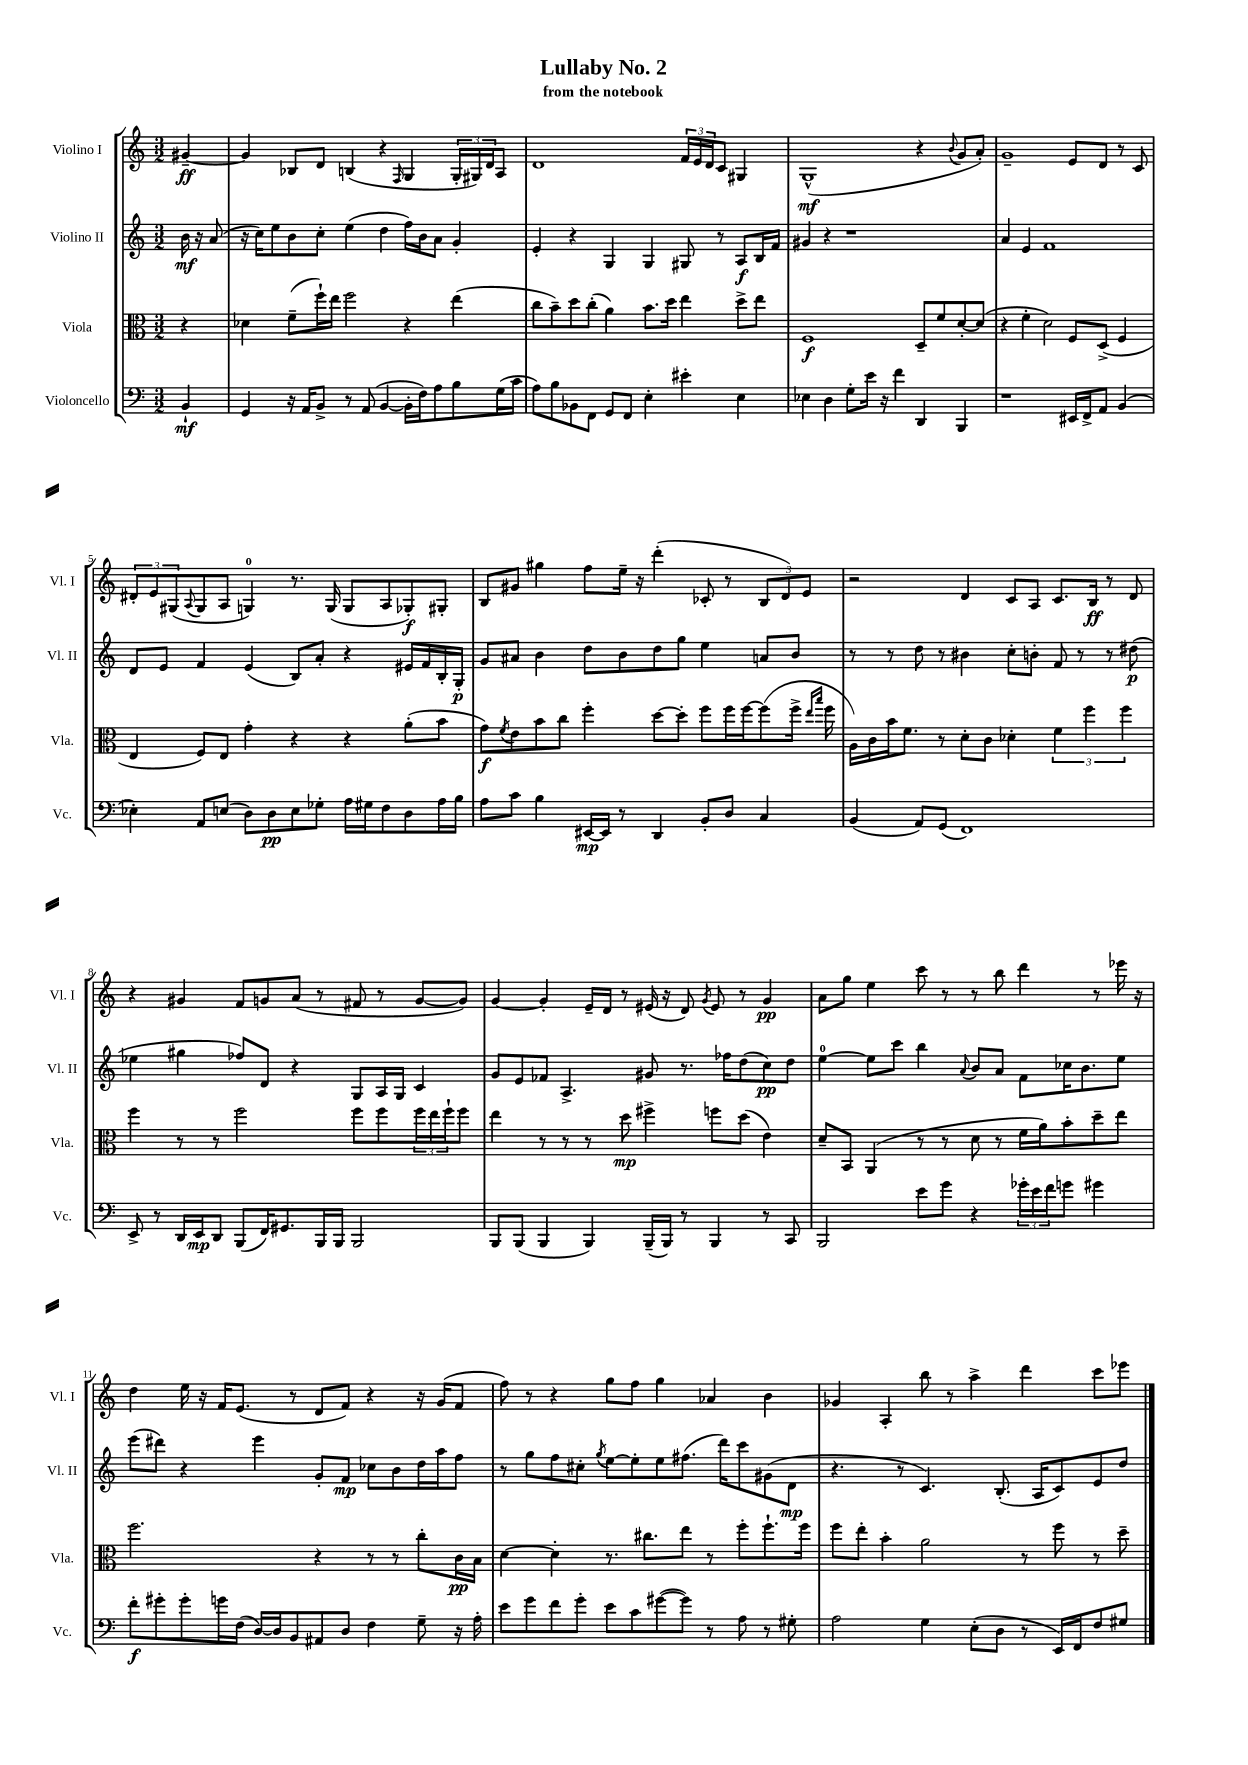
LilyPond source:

\header { title = "Lullaby No. 2" subtitle = "from the notebook" }
<<
\new StaffGroup <<
\new Staff = "s0" \with { instrumentName = "Violino I" shortInstrumentName = "Vl. I" } {
    \clef treble \key c \major \numericTimeSignature \time 3/2 \partial 4
    gis'4~--\ff |
    gis'4 bes8 d'8 b4( r4 \grace { f16 } g4 \tuplet 3/2 { g16-. gis16) d'16 } a8 |
    d'1 \tuplet 3/2 { f'16 e'16 d'16 } c'8 gis4 |
    g1-^\mf( r4 \appoggiatura { b'8 } g'8 a'8-.) |
    g'1-- e'8 d'8 r8 c'8 |
    \tuplet 3/2 { dis'8-. e'8 gis8( } \appoggiatura { a8 } gis8 a8 g4-0) r8. g16( g8 a8 ges8-.\f) gis8-. |
    b8 gis'8 gis''4 f''8 e''16-- r16 d'''4-.( ces'8-. r8 \tuplet 3/2 { b8 d'8) e'8 } |
    r2 d'4 c'8 a8 c'8. b16\ff r8 d'8 |
    r4 gis'4 f'8 g'8 a'8( r8 fis'8 r8 g'8~ g'8) |
    g'4~ g'4-. e'16-- d'16 r8 eis'16( r16 d'8) \acciaccatura { g'8 } eis'8 r8 g'4\pp |
    a'8 g''8 e''4 c'''8 r8 r8 b''8 d'''4 r8 ees'''16 r16 |
    d''4 e''16 r16 f'16 e'8.( r8 d'8 f'8) r4 r16 g'16( f'8 |
    f''8) r8 r4 g''8 f''8 g''4 aes'4 b'4 |
    ges'4 a4-. b''8 r8 a''4-> d'''4 c'''8 ees'''8 \bar "|." |
}
\new Staff = "s1" \with { instrumentName = "Violino II" shortInstrumentName = "Vl. II" } {
    \clef treble \key c \major \numericTimeSignature \time 3/2 \partial 4
    b'16\mf r16 a'8( |
    r16 c''16) e''8 b'8 c''8-. e''4( d''4 f''16) b'16 a'8 g'4-. |
    e'4-. r4 g4 g4 gis8 r8 a8\f b16 f'16 |
    gis'4 r4 r1 |
    a'4 e'4 f'1 |
    d'8 e'8 f'4 e'4( b8) a'8-. r4 eis'16 f'16 b16-. g16-.\p |
    g'8 ais'8 b'4 d''8 b'8 d''8 g''8 e''4 a'8 b'8 |
    r8 r8 d''8 r8 bis'4 c''8-. b'8-. f'8 r8 r8 dis''8\p( |
    ees''4 gis''4 fes''8) d'8 r4 g8 a16 g16 c'4 |
    g'8 e'8 fes'8 a4.-> gis'8 r8. fes''16 d''8( c''8\pp) d''8 |
    e''4-0~ e''8 c'''8 b''4 \appoggiatura { a'8 } b'8 a'8 f'8 ces''16 b'8. e''8 |
    e'''8( dis'''8) r4 e'''4 g'8-. f'8\mp ces''8 b'8 d''16 a''16 f''8 |
    r8 g''8 f''8 cis''8-. \acciaccatura { g''8 } e''8~ e''8-. e''8 fis''8.( d'''16) c'''8 gis'8( d'8\mp |
    r4. r8 c'4.) b8.-.( a16 c'8) e'8 d''8 \bar "|." |
}
\new Staff = "s2" \with { instrumentName = "Viola" shortInstrumentName = "Vla." } {
    \clef alto \key c \major \numericTimeSignature \time 3/2 \partial 4
    r4 |
    des'4 f'8--( f''16-!) e''16 f''2 r4 e''4( |
    c''8 b'8--) d''8 c''8-.( a'4) b'8. d''16 e''4 d''8-> e''8 |
    f1\f d8-- f'8 d'8~-. d'8( |
    r4 f'4-. d'2) f8 d8->( f4 |
    e4 f8) e8 g'4-. r4 r4 a'8-.( b'8 |
    g'8\f) \acciaccatura { f'8 } e'8 b'8 c''8 f''4-. d''8~ d''8-. f''8 f''16 f''16~ f''8( f''16-> \grace { e''16 b''16 } f''16 |
    a16) c'16 b'16 f'8. r8 d'8-. c'8 des'4-. \tuplet 3/2 { f'4 f''4 f''4 } |
    f''4 r8 r8 f''2 f''8 f''8 \tuplet 3/2 { f''16 e''16 f''16-! } f''8 |
    e''4 r8 r8 r8 d''8\mp fis''4-> f''8 d''8( e'4) |
    d'8-- b,8 a,4( r8 r8 d'8 r8 f'16 a'16) b'8-. d''8-- e''8 |
    f''2. r4 r8 r8 c''8-. c'16\pp b16 |
    d'4~ d'4-. r8. cis''8. e''8 r8 f''8-. f''8.-! f''16 |
    f''8 e''8-. b'4-. a'2 r8 f''8 r8 d''8-- \bar "|." |
}
\new Staff = "s3" \with { instrumentName = "Violoncello" shortInstrumentName = "Vc." } {
    \clef bass \key c \major \numericTimeSignature \time 3/2 \partial 4
    b,4-!\mf |
    g,4 r16 a,16 b,8-> r8 a,8( b,4~ b,16-. f16) a8 b8 g16( c'16 |
    a8) b8 bes,8 f,8 g,8 f,8 e4-. eis'4-. e4 |
    ees4 d4 g8-. e'16 r16 f'4 d,4 b,,4 |
    r1 eis,16 f,16-> a,8 b,4( |
    ees4-.) a,8 e8( d8) d8\pp e8 ges8-. a16 gis16 f8 d8 a16 b16 |
    a8 c'8 b4 eis,16~\mp eis,16 r8 d,4 b,8-. d8 c4 |
    b,4( a,8) g,8( f,1) |
    e,8-> r8 d,16 e,16\mp d,8 b,,8( f,16) gis,8. b,,16 b,,16 b,,2 |
    b,,8 b,,8( b,,4 b,,4) b,,16--( b,,16) r8 b,,4 r8 c,8 |
    b,,2 e'8 g'8 r4 \tuplet 3/2 { ges'16-. e'16 f'16 } g'8 gis'4 |
    f'8-.\f gis'8-. gis'8-. g'16 f16( d16~) d16 b,8 ais,8 d8 f4 g8-- r16 a16-. |
    e'8 g'8 f'8 g'8-. e'8 c'8 gis'8~( gis'8) r8 a8 r8 gis8-. |
    a2 g4 e8-.( d8 r8 e,16) f,16 f8 gis8 \bar "|." |
}
>>
>>
